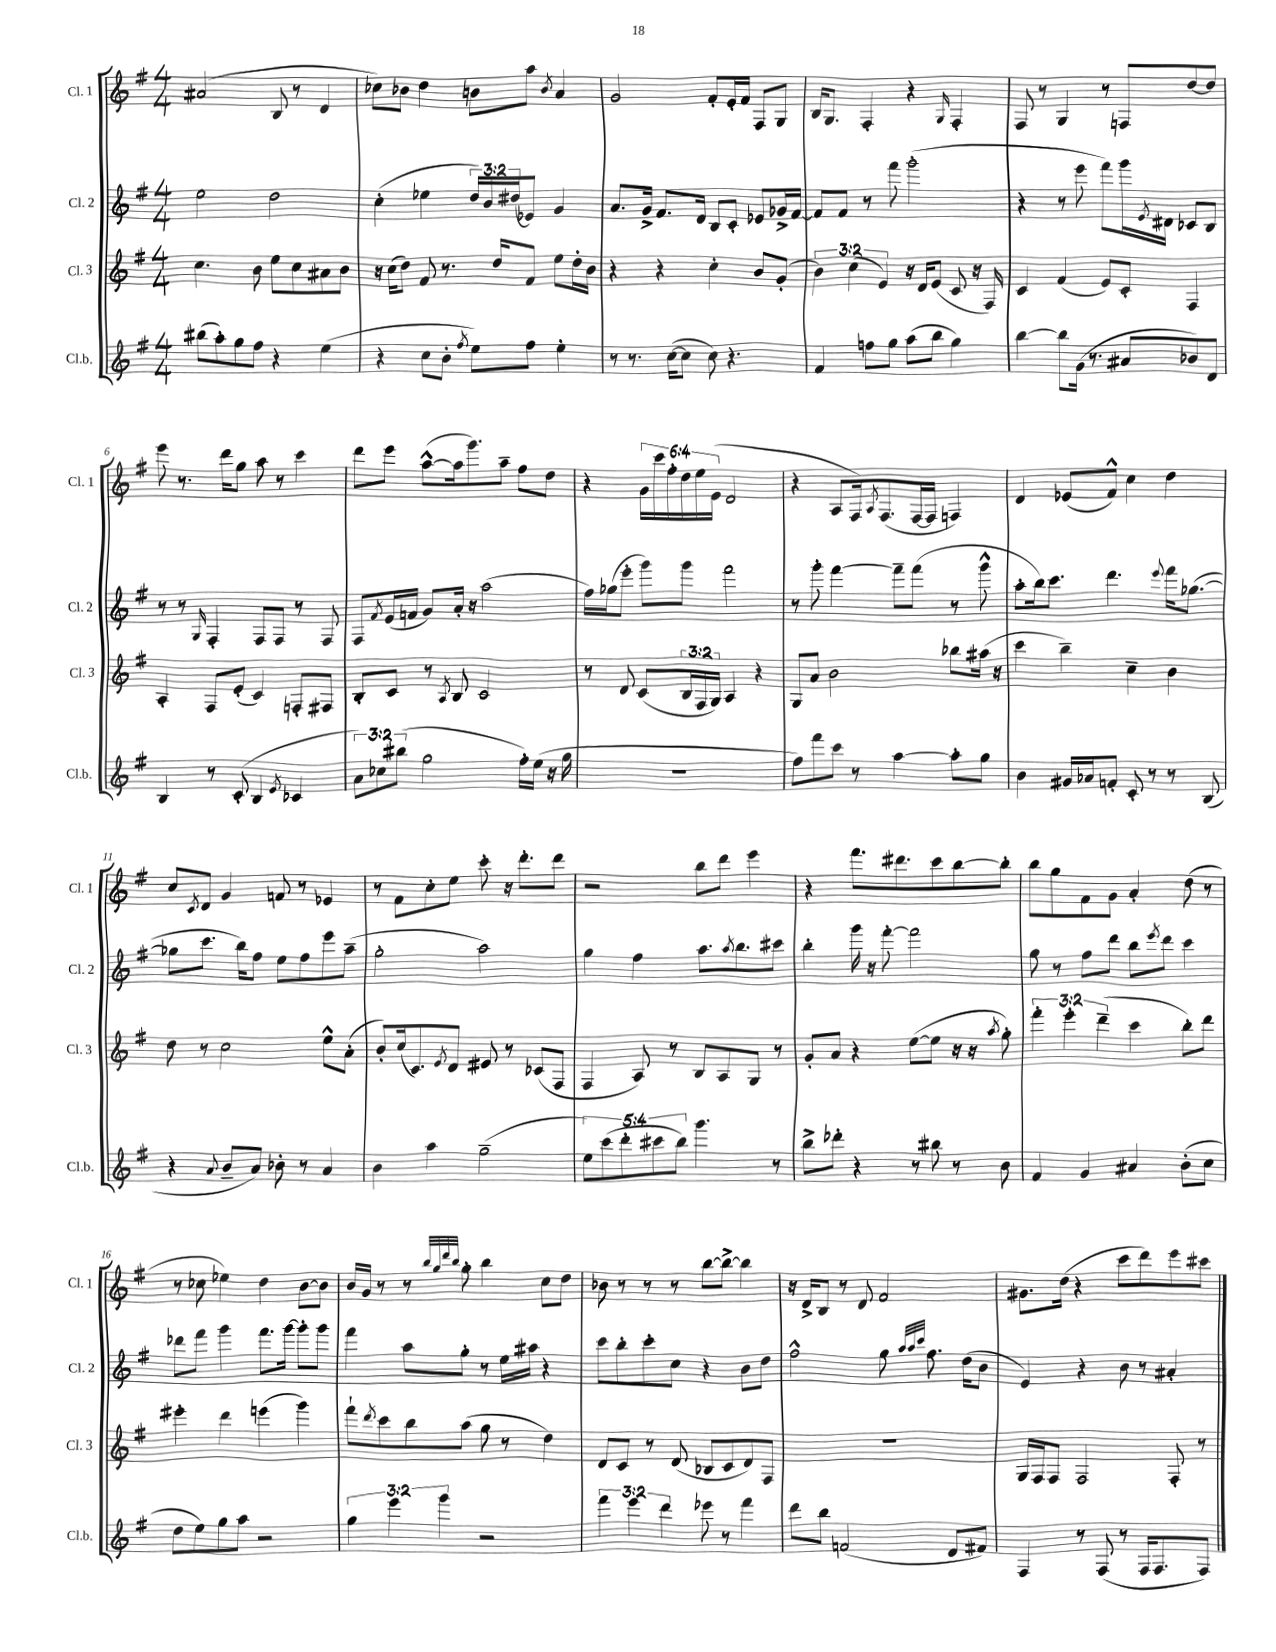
<<
\new StaffGroup <<
\new Staff = "s0" \with { instrumentName = "Cl. 1" shortInstrumentName = "Cl. 1" } {
    \clef treble \key g \major \numericTimeSignature \time 4/4 \override Staff.TupletNumber.text = #tuplet-number::calc-fraction-text
    ais'2( b8 r8 d'4 |
    ces''8) bes'8 d''4 b'8 a''8 \acciaccatura { b'8 } a'4 |
    g'2 fis'8-. e'16-. fis'16 fis8 g8 |
    b16 g8. fis4-. r4 \grace { g16 } fis4-. |
    fis8 r8 g4 r8 f8 d''8~ d''8 |
    e'''8 r8. d'''16 g''8 a''8 r8 c'''4 |
    d'''8 e'''8 a''8~-^( a''16 g'''8.) a''8-- fis''8 d''8 |
    r4 \tuplet 6/4 { g'16 c'''16 fis''16-. d''16 e''16 e'16( } d'2 |
    r4 a8 fis16) \acciaccatura { a8 } fis8.( fis16~ fis16 f4) |
    d'4 ees'8( fis'8-^) c''4 d''4 |
    c''8 \acciaccatura { c'8 } d'8 g'4 f'8 r8 ees'4 |
    r8 fis'8 c''8-. e''8 c'''8-. r16 d'''8.-. d'''8 |
    r2 b''8 d'''8 e'''4 |
    r4 fis'''8. dis'''8. c'''8 b''8~ b''8-. |
    b''8 g''8 fis'8 g'8 a'4-. d''8( r8 |
    r8 ces''8 ees''4) d''4 b'8~ b'8 |
    b'16 g'16 r8 r8 \grace { b''32 g''32 d'''32 b''32 } g''8-. b''4 c''8 d''8 |
    bes'8 r8 r8 r8 b''8~ b''8~-> b''4 |
    r16 d'16-> b8 r8 d'8 fis'2 |
    gis'8. d''16( r4 c'''8 d'''8) e'''8 cis'''8 \bar "|." |
}
\new Staff = "s1" \with { instrumentName = "Cl. 2" shortInstrumentName = "Cl. 2" } {
    \clef treble \key g \major \numericTimeSignature \time 4/4 \override Staff.TupletNumber.text = #tuplet-number::calc-fraction-text
    e''2 d''2 |
    c''4-.( ees''4 \tuplet 3/2 { d''16) b'16 dis''16( } ees'8) g'4 |
    a'8. g'16-> fis'8. d'16 b8 c'8-. ees'8 ges'16-> fis'16~ |
    fis'8 fis'8 r8 fis'''8 g'''2-.( |
    r4 r8 e'''8 fis'''8) g'''16 \acciaccatura { e'8 } dis'16 ces'8 b8 |
    r8 r8 \grace { g16 } fis4-. fis8 fis8 r8 fis8 |
    fis8 \acciaccatura { fis'8 } e'16( f'16 g'8) a'16-. r16 a''2( |
    fis''16) ges''16( e'''8-. g'''8) g'''8 fis'''2 |
    r8 g'''8-. fis'''4~ fis'''8-- fis'''8( r8 g'''8-^ |
    a''8-. b''16) c'''8. d'''4. \appoggiatura { e'''8 } fis'''16 ges''8.~( |
    ges''8 c'''8. b''16) fis''8 e''8 fis''8 e'''8 a''8--( |
    g''2-. a''2) |
    g''4 fis''4 a''8. \acciaccatura { a''8 } b''8. cis'''8 |
    b''4-. g'''16 r16 fis'''8~-. fis'''2 |
    g''8 r8 fis''8 d'''8 b''8 \acciaccatura { e'''8 } d'''8 c'''4 |
    des'''8 fis'''8 g'''4 fis'''8. g'''16~ g'''8-. g'''8 |
    fis'''4 a''8 g''8-. r8 e''16 ais''16 r4 |
    c'''8 b''8-. c'''8-. c''8 r4 b'8 d''8 |
    fis''2-^ g''8 \grace { a''32 a''32 c'''32 } fis''8. d''16( b'8 |
    e'4) r4 b'8 r8 ais'4-. \bar "|." |
}
\new Staff = "s2" \with { instrumentName = "Cl. 3" shortInstrumentName = "Cl. 3" } {
    \clef treble \key g \major \numericTimeSignature \time 4/4 \override Staff.TupletNumber.text = #tuplet-number::calc-fraction-text
    c''4. b'8 e''8 c''8 ais'8 b'8 |
    r16 c''16( d''8) fis'8 r8. d''16 fis'8 e''8 d''16-. b'16 |
    r4 r4 c''4-. b'8 g'8-.( |
    \tuplet 3/2 { b'4) c''4( e'4) } r16 d'16 e'8( c'8 r16 fis16) |
    c'4 fis'4( e'8) c'8-. fis4 |
    a4-. fis8 e'8-.( c'4) f8-. fis8 |
    b8-. c'8 r8 \acciaccatura { a8 } b8 c'2 |
    r8 d'8 c'8( \tuplet 3/2 { b16 fis16 g16) } a4 r4 |
    g8 a'8 b'2 bes''8 ais''16( r16 |
    c'''4 b''4--) c''4-- b'4 |
    d''8 r8 c''2 e''8-^ a'8-.( |
    b'8-.) c''16( c'8.) \acciaccatura { e'8 } d'8 eis'8 r8 ces'8( fis8 |
    fis4 a8) r8 b8 a8 g8 r8 |
    g'8-. a'8 r4 e''8~( e''8 r16 r16 \acciaccatura { a''8 } g''8-.) |
    \tuplet 3/2 { fis'''4-. e'''4-. d'''4--( } c'''4 b''8-.) d'''8 |
    eis'''4-. d'''4 e'''4( g'''4) |
    fis'''8-! \acciaccatura { d'''8 } c'''8 b''8 a''8( g''8 r8 d''4) |
    d'8 c'8 r8 d'8( bes8 c'8 d'8) fis8 |
    R1 |
    g16 fis16 fis8 fis2 fis8-. r8 \bar "|." |
}
\new Staff = "s3" \with { instrumentName = "Cl.b." shortInstrumentName = "Cl.b." } {
    \clef treble \key g \major \numericTimeSignature \time 4/4 \override Staff.TupletNumber.text = #tuplet-number::calc-fraction-text
    bis''8( a''8-.) g''8 fis''8 r4 e''4( |
    r4 c''8 b'8-. \acciaccatura { fis''8 } e''8) fis''8 e''4-. |
    r8 r8. c''16~( c''8 c''8) r4. |
    fis'4 f''8 g''8 a''8( b''8 g''4) |
    b''4~ b''8 g'16( r8. ais'8 bes'8) d'8 |
    b4 r8 c'8-.( b4 \acciaccatura { e'8 } ces'4 |
    \tuplet 3/2 { a'8) ces''8 bis''8( } g''2 fis''16-.) e''16( r16 g''16 |
    R1 |
    fis''8) fis'''8 c'''8 r8 a''4~ a''8-. g''8 |
    b'4 gis'16 aes'16 f'8-. c'8-. r8 r8 b8( |
    r4 \appoggiatura { a'8 } b'8-- a'8) bes'8-. r8 a'4 |
    b'4 a''4 g''2--( |
    \tuplet 5/4 { e''8) c'''8( d'''8-. cis'''8 b''8) } g'''4. r8 |
    b''8-> des'''8-. r4 r8 bis''8 r8 b'8 |
    fis'4 g'4 ais'4 b'8-.( c''8 |
    d''8 e''8) g''8 a''8 r2 |
    \tuplet 3/2 { g''4 e'''4 g'''4 } r2 |
    \tuplet 3/2 { fis'''4 e'''4 d'''4 } ees'''8 r8 fis'''4 |
    d'''8 b''8 f'2( d'8 fis'8) |
    fis4 r8 fis8( r8 fis16 fis8. fis8) \bar "|." |
}
>>
>>
